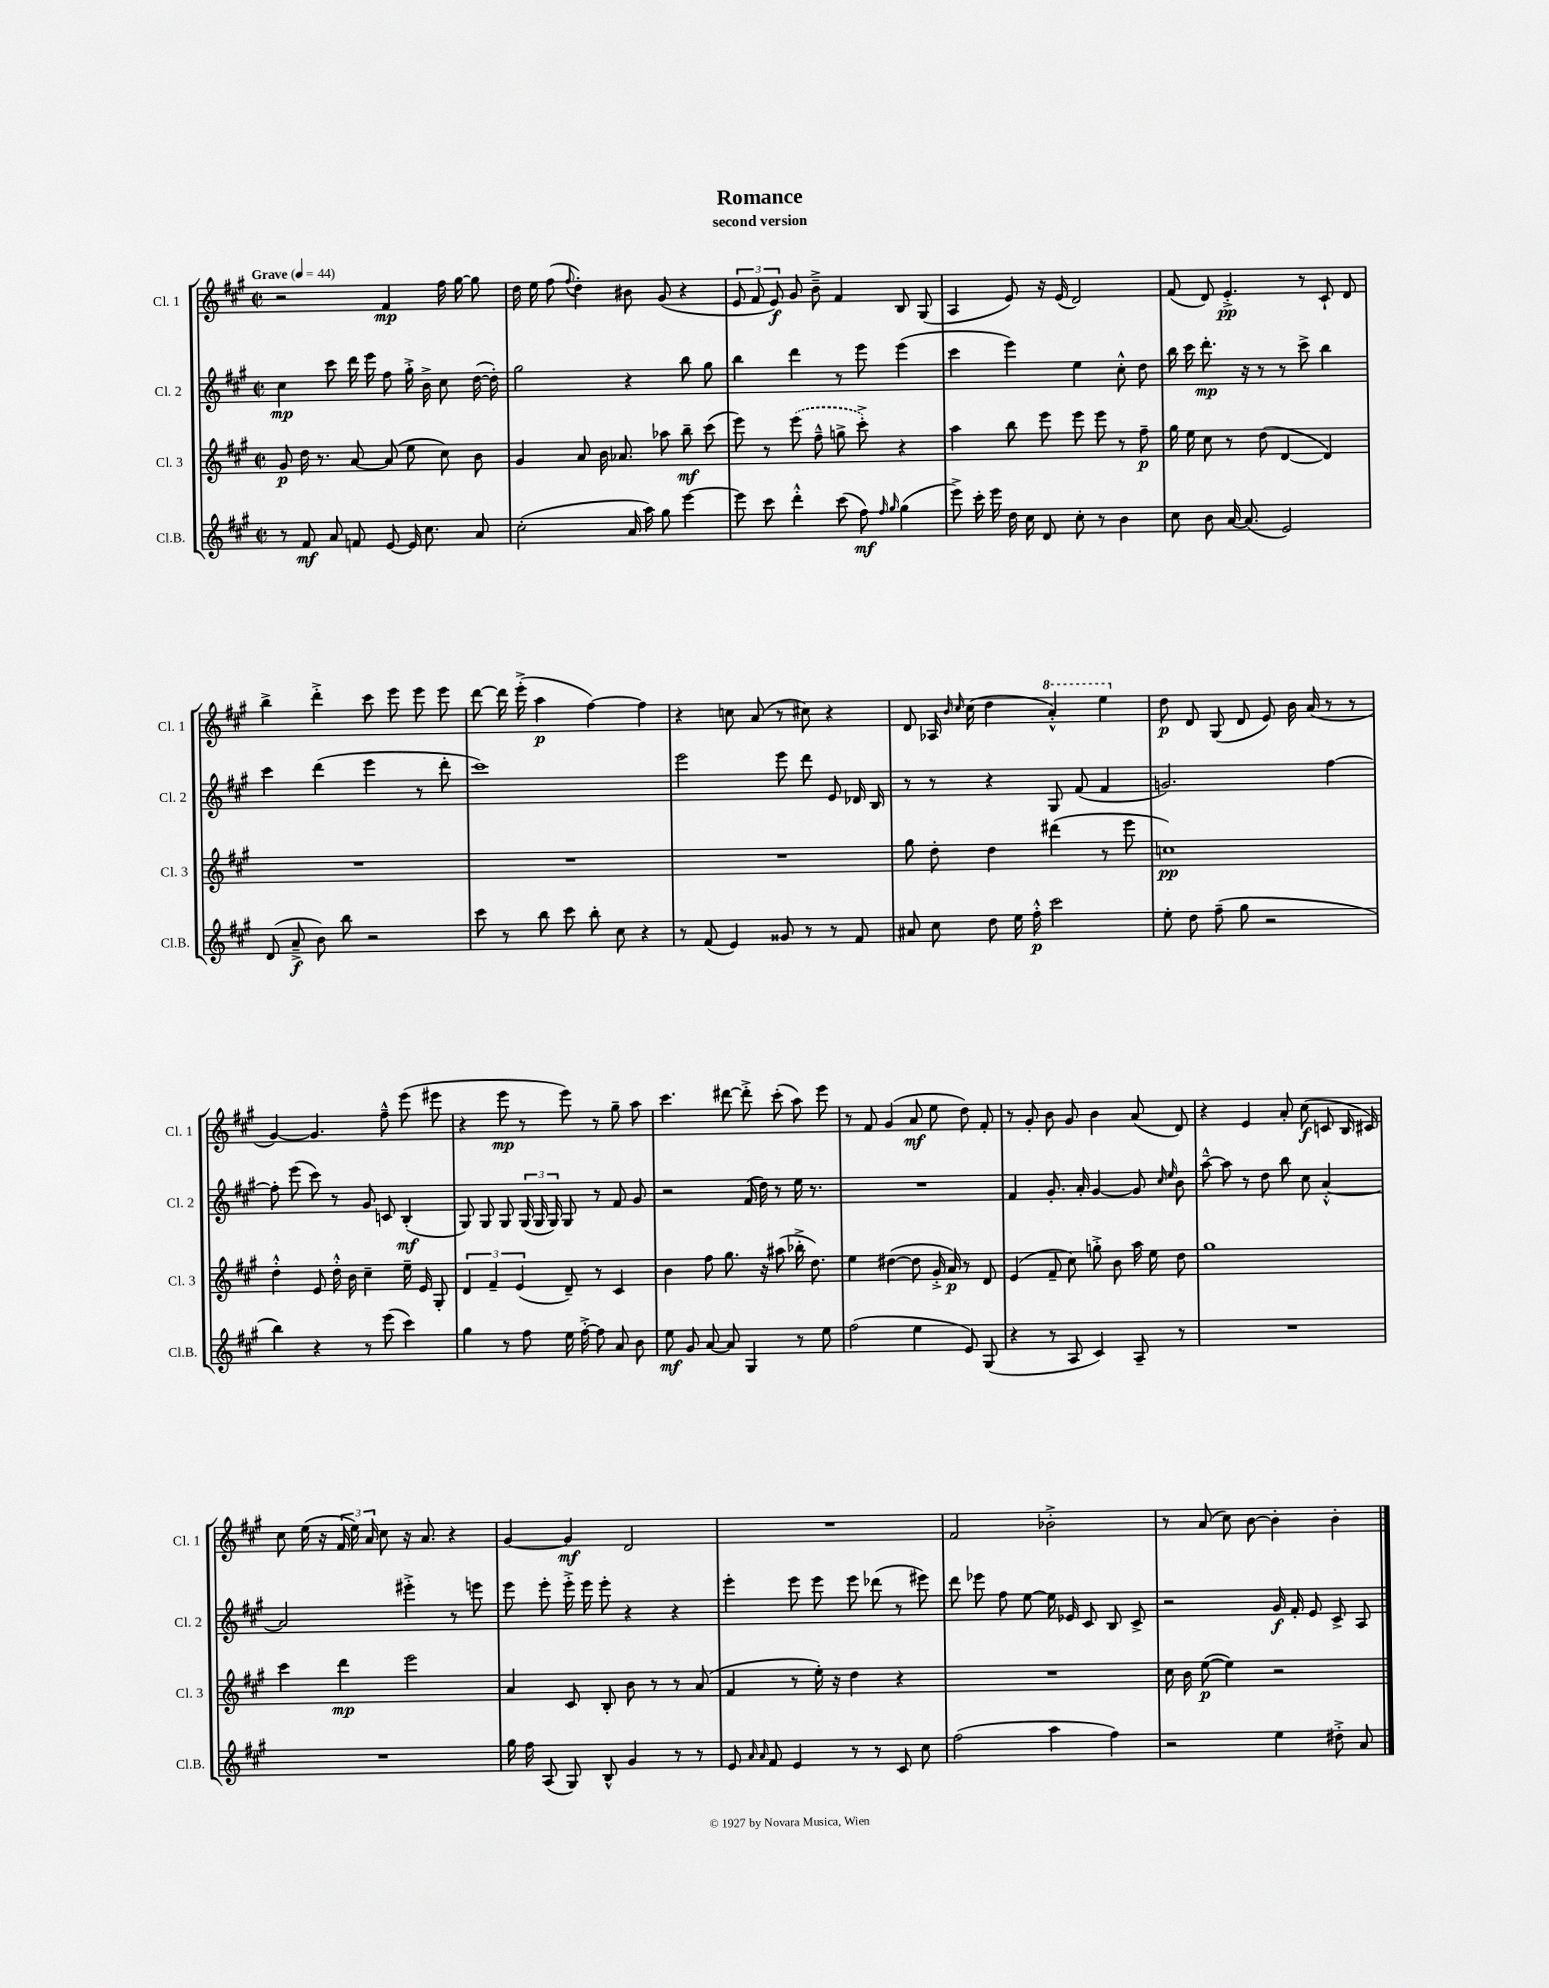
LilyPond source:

\header { title = "Romance" subtitle = "second version" }
<<
\new StaffGroup <<
\new Staff = "s0" \with { instrumentName = "Cl. 1" shortInstrumentName = "Cl. 1" } {
    \clef treble \key a \major \defaultTimeSignature \time 2/2 \tempo "Grave" 4 = 44
    \autoBeamOff r2 fis'4\mp fis''16 gis''16~ gis''8 |
    d''16 e''16 fis''8( \appoggiatura { fis''8 } d''4-.) bis'8 gis'8( r4 |
    \tuplet 3/2 { e'8 fis'8 e'8\f) } gis'8 b'8---> fis'4 b8 gis8( |
    a4 e'8) r16 e'16( d'2) |
    fis'8( d'8) e'4.-.->\pp r8 cis'8-! d'8 |
    b''4-> d'''4-.-> cis'''8 e'''8 e'''8 e'''8 |
    d'''8~ d'''16 e'''16-.->( a''4\p fis''4~) fis''4 |
    r4 c''8 a'8( r8 cis''8) r4 |
    d'8 aes16 \grace { b'16 cis''16 } cis''16( d''4 \ottava #1 a''4-.-^) e'''4 \ottava #0 |
    d''8\p d'8 gis8( d'8 e'8) b'16 a'16( r8 r8 |
    gis'4~) gis'4. fis''8---^ e'''8( eis'''8 |
    r4 e'''8\mp r8 e'''8) r8 gis''8-- a''8 |
    cis'''4. dis'''8~ dis'''8-.-> cis'''8-.( a''8) e'''8 |
    r8 fis'8 gis'4( a'8\mf e''8 d''8) fis'8-. |
    r8 gis'8-. b'8 gis'8 b'4 a'8( d'8) |
    r4 e'4 a'8-. cis''8\f( c'8 b16 cis'16) |
    cis''8 e''16( r16 \tuplet 3/2 { fis'16 e''16) a'16 } cis''8 r16 a'8. r4 |
    gis'4~ gis'4\mf d'2 |
    R1 |
    fis'2 bes'2-.-> |
    r8 a'8( cis''8) b'8~ b'4-. b'4-. \bar "|." |
}
\new Staff = "s1" \with { instrumentName = "Cl. 2" shortInstrumentName = "Cl. 2" } {
    \clef treble \key a \major \defaultTimeSignature \time 2/2
    \autoBeamOff cis''4\mp cis'''8 d'''16 e'''16 fis''8 gis''16-.-> b'16-> cis''8 d''16~( d''16-.) |
    gis''2 r4 b''8 gis''8 |
    b''4 d'''4 r8 e'''8 e'''4( |
    cis'''4 e'''4) e''4 cis''8-.-^ d''8 |
    b''16 cis'''16 d'''8.-.\mp r16 r8 r8 cis'''8-> b''4 |
    cis'''4 d'''4( e'''4 r8 d'''8-. |
    cis'''1) |
    e'''2 e'''8 d'''8 e'8 des'16 b16 |
    r8 r8 r4 gis8 fis'8( fis'4 |
    g'2.) fis''4~ |
    fis''8-. e'''8( cis'''8) r8 gis'8 c'8 b4-.\mf( |
    gis8) gis8 gis8 \tuplet 3/2 { gis16( gis16 gis16) } gis8 r8 fis'8 gis'8 |
    r2 fis'16( d''16) r8 e''16 r8. |
    R1 |
    fis'4 gis'8.-. a'16-. gis'4~ gis'8 \grace { cis''16 e''16 } b'8 |
    a''8~---^ a''8 r8 d''8 b''8 cis''8 a'4~-.-^ |
    a'2 eis'''4-.-> r8 e'''8 |
    e'''8 e'''8-. e'''16-.-> e'''16 e'''8-. r4 r4 |
    e'''4-. e'''8 e'''8 e'''8 des'''8( r8 eis'''8) |
    d'''8 ees'''8 fis''8 e''8~ e''16 ees'16 cis'8 b8 cis'8-> |
    r2 gis'16\f fis'16-. e'8 cis'8-> a8 \bar "|." |
}
\new Staff = "s2" \with { instrumentName = "Cl. 3" shortInstrumentName = "Cl. 3" } {
    \clef treble \key a \major \defaultTimeSignature \time 2/2
    \autoBeamOff gis'8\p d''16 r8. a'8~ a'8( e''8 cis''8) b'8 |
    gis'4 a'8 b'16 aes'8. aes''8 b''8--\mf cis'''8( |
    e'''8) r8 \once \slurDashed e'''8( fis''8---^ g''8-> cis'''8-.->) r4 |
    a''4 b''8 e'''8 e'''8 e'''8 r8 fis''8--\p |
    gis''16 e''16 cis''8 r8 d''8( d'4~ d'4) |
    R1 |
    R1 |
    R1 |
    gis''8 d''8-. d''4 dis'''4( r8 e'''8 |
    c''1\pp) |
    d''4-.-^ e'8 d''16-.-^ b'16 cis''4-- e''16-- e'16 gis8-. |
    \tuplet 3/2 { d'4 fis'4-- e'4( } d'8--) r8 cis'4 |
    b'4 fis''8 gis''8. r16 ais''8( bes''16-.-> d''8.) |
    e''4 dis''4~( dis''8 gis'16-.-> a'16\p) r8 d'8 |
    e'4( fis'8-- cis''8) g''8-.-> b'8 a''16 e''16 d''8 |
    gis''1 |
    cis'''4 d'''4\mp e'''2 |
    a'4 cis'8 b8-. b'8 r8 r8 a'8( |
    fis'4 r8 e''16-.) r16 d''4 r4 |
    R1 |
    cis''16 b'16 e''8~\p( e''4) r2 \bar "|." |
}
\new Staff = "s3" \with { instrumentName = "Cl.B." shortInstrumentName = "Cl.B." } {
    \clef treble \key a \major \defaultTimeSignature \time 2/2
    \autoBeamOff r8 fis'8\mf a'8 f'8 e'8~ e'16 cis''8. a'8 |
    cis''2-.( a'16 a''16) gis''8 e'''4~ |
    e'''8 cis'''8 d'''4-.-^ cis'''8( fis''8\mf) \grace { fis''16 gis''16 } gis''4( |
    e'''8->) cis'''16-. e'''16 d''16 cis''16 d'8 cis''8-. r8 b'4 |
    cis''8 b'8 a'16~ a'8.( e'2) |
    d'8( a'8--->\f b'8) b''8 r2 |
    cis'''8 r8 b''8 cis'''8 b''8-. cis''8 r4 |
    r8 fis'8( e'4) gisis'8 r8 r8 fis'8 |
    ais'8 cis''8 d''8 e''16 fis''16-.-^\p cis'''2 |
    e''8-. d''8 fis''8--( gis''8 r2 |
    b''4) r4 r8 e'''8( cis'''4) |
    gis''4 r8 fis''8 e''16 fis''16~-.-> fis''8 a'8 b'8 |
    e''8\mf gis'8 a'8~ a'8 gis4 r8 e''8 |
    fis''2( e''4 e'8) gis8( |
    r4 r8 a8 cis'4) a8-- r8 |
    R1 |
    R1 |
    gis''16 fis''16 a8( gis8) b8-^ gis'4 r8 r8 |
    e'8 \grace { a'16 a'16 } fis'8 e'4 r8 r8 cis'8 cis''8 |
    fis''2( a''4 fis''4) |
    r2 e''4 dis''8-.-> a'8 \bar "|." |
}
>>
>>
\layout { \context { \Score \remove "Bar_number_engraver" } }
